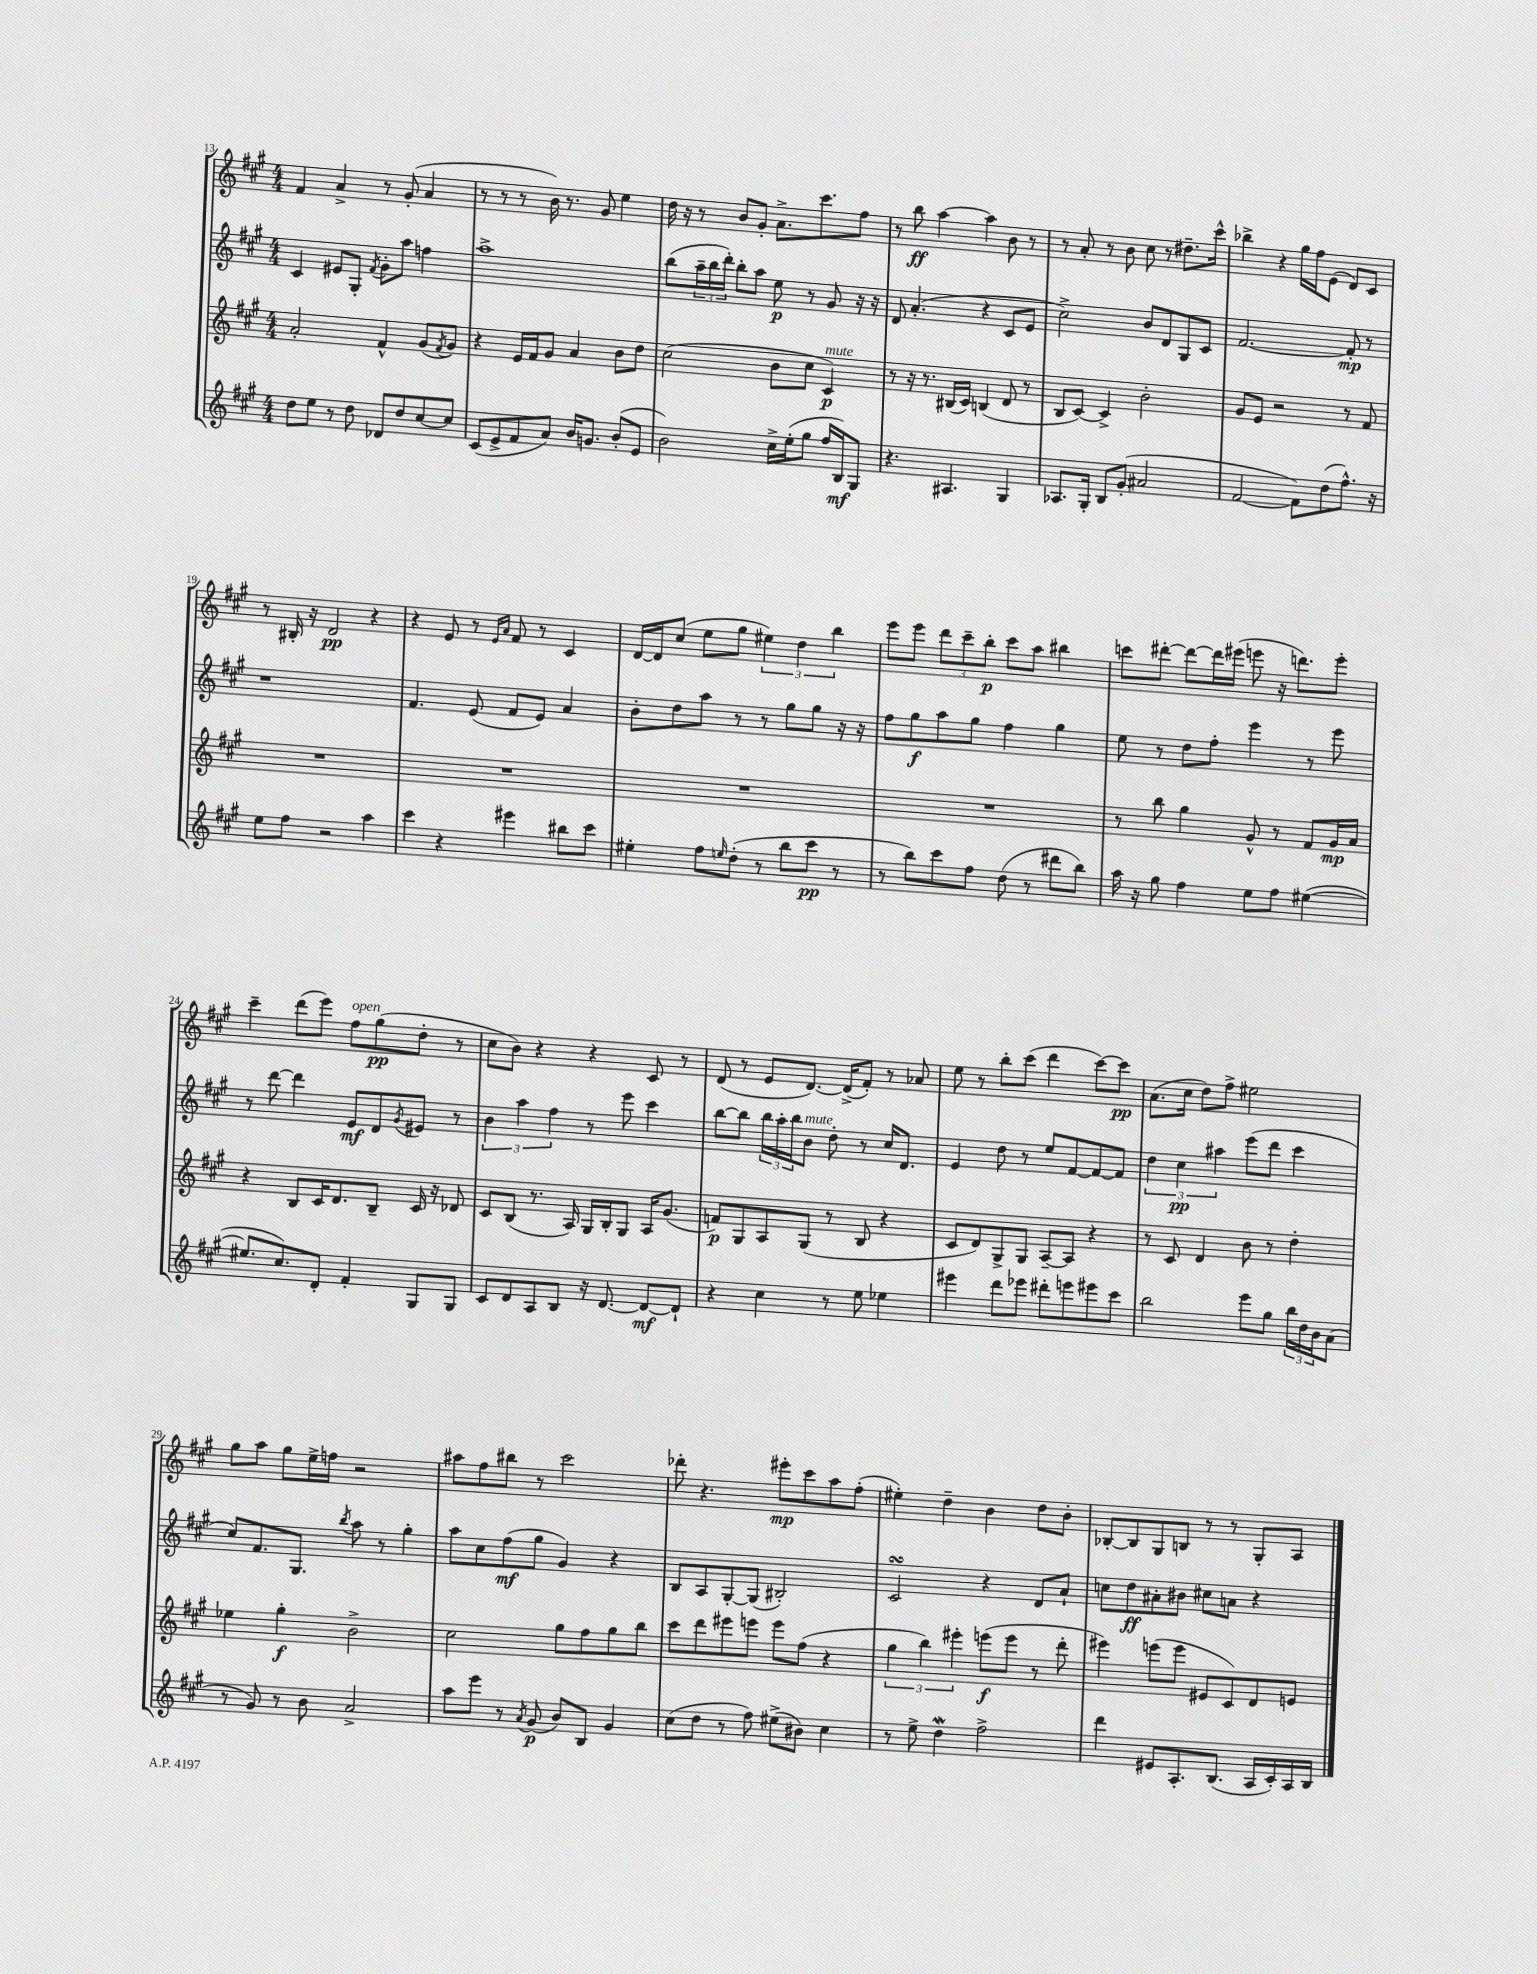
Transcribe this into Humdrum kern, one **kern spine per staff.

**kern	**kern	**kern	**kern
*staff4	*staff3	*staff2	*staff1
*clefG2	*clefG2	*clefG2	*clefG2
*k[f#c#g#]	*k[f#c#g#]	*k[f#c#g#]	*k[f#c#g#]
*M4/4	*M4/4	*M4/4	*M4/4
8dd\L	2a'/	4c#/	4f#/
8ee\J	.	.	.
8r	.	8e#/L	4a^/
8dd\	.	8G#'/J	.
.	.	8qf#/	.
8d-/L	4f#^^/	8g#'\L	8r
8dd/	.	8aa\J	(8g#'/
[8cc#/	(8g#/L	4ff\	4a/
.	8qf#/	.	.
8cc#/]J	8g#/J)	.	.
=	=	=	=
(8c#/L	4r	1aa^	8r
8e^/	.	.	8r
8f#/	16e/LL	.	8r
.	16f#/J	.	.
8a/J)	8g#/J	.	16b\)
.	.	.	8.r
16b/LK	4a/	.	.
8.g/J	.	.	.
.	.	.	8g#/
(8b'/L	8b\L	.	4ee\
8e/J	8dd\J	.	.
=	=	=	=
2b\)	(2cc#\	(8bb\L	16dd\
.	.	.	16r
.	.	24aa~\L	8r
.	.	24bb\	.
.	.	24ddd'\JJ)	.
.	.	8bb'\L	8b/L
.	.	8aa\J	8g#'/J
16cc#^\LL	8b\L	8ee\	8.a^\L
(16ee'\J	.	.	.
8gg#\J	8cc#\J	8r	.
.	.	.	8.ccc#\
16ff#/LL	4c#/)	8g#/	.
16B/J)	.	.	.
8G#/J	.	16r	8ff#\J
.	.	16r	.
=	=	=	=
4.r	8r	8d/	8r
.	16r	(4.a'/	8bb\
.	8.r	.	.
.	.	.	[4aa\
4.A#/	(16B#/LL	.	.
.	16c#/JJ)	.	.
.	(4B/	4r	4aa\]
4G#/	8d/	8c#/L	8b\
.	8r	8e/J	8r
=	=	=	=
8.A-/L	8B/L	2cc#^\)	8r
.	[8c#/J)	.	8a'/
16G#'/Jk	.	.	.
8B/L	4c#^/]	.	8r
(8g#'/J	.	.	8b\
2a#/	2b'\	8b/L	8cc#\
.	.	8d/	8r
.	.	8G#/	8.dd#~\L
.	.	8c#/J	.
.	.	.	16ccc#^^\Jk
=	=	=	=
[2f#/	8g#/L	[2.f#/	4bb-^\
.	8e/J	.	.
.	2r	.	4r
8f#\]L)	.	.	16gg#\LL
.	.	.	16ff#\J
(8dd\	.	.	(8e\J
8.ff#^^\J)	8r	8f#'/]	8d/L)
.	8f#/	8r	8c#/J
16r	.	.	.
=	=	=	=
8ee\L	1r	1r	8r
8ff#\J	.	.	16B#'/
.	.	.	16r
2r	.	.	2d/
4aa\	.	.	4r
=	=	=	=
4ccc#\	1r	4.f#/	4r
4r	.	.	8e/
.	.	(8e/	8r
.	.	.	16qqe/LL
.	.	.	16qqa/JJ
4eee#\	.	8f#/L	8f#/
.	.	8e/J)	8r
8bb#\L	.	4a/	4c#/
8ccc#\J	.	.	.
=	=	=	=
4ee#'\	1r	8b'\L	[16d/LL
.	.	.	16d/]J
.	.	8dd\	(8cc#/J
8ff#\L	.	8aa\J	8ee\L
16qqee/	.	.	.
(8dd'\J	.	8r	8gg#\J
8r	.	8r	6ee#\)
8bb\L	.	8gg#\L	.
.	.	.	6dd\
8ccc#\J	.	8gg#\J	.
.	.	.	6bb\
8r	.	16r	.
.	.	16r	.
=	=	=	=
8r	1r	8ff#\L	8eee\L
8bb\L)	.	8gg#\	8eee\J
8ccc#\	.	8aa\	12ddd\L
.	.	.	12ccc#~\
8ff#\J	.	8gg#\J	.
.	.	.	12bb'\J
(8dd\	.	4ff#\	8ccc#\L
8r	.	.	8aa\J
8ddd#\L	.	4gg#\	4bb#\
8bb\J)	.	.	.
=	=	=	=
16aa\	8r	8ee\	8ccc\L
16r	.	.	.
8gg#\	8bb\	8r	[8ddd#'\J
4ff#\	4gg#\	8dd\L	8ddd#\_L
.	.	8ff#'\J	16ddd#\]L
.	.	.	(16eee#\JJ
8ee\L	8g#^^/	4eee\	8eee\
8ff#\J	8r	.	16r
.	.	.	8.ddd\L)
([4ee#\	8f#/L	8r	.
.	16g#/L	8eee\	8eee'\J
.	16a/JJ	.	.
=	=	=	=
8.ee#/]L	4r	8r	4ccc#~\
.	.	[8ddd\	.
8.cc#/)	.	.	.
.	8B/L	4ddd\]	(8ddd\L
8d'/J	16c#/K	.	8eee\J)
.	8.d/	.	.
4f#'/	.	8e/L	8ff#\L
.	8B~/J	8d/	(8gg#\
.	.	8qg#/	.
8G#/L	16c#/	8e#/J	8dd'\J
.	16r	.	.
8G#/J	8d-/	8r	8r
=	=	=	=
8c#/L	8c#/L	6b\	8cc#\L
8d/	(8B/J	.	8b\J)
.	.	6aa\	.
8A/	8.r	.	4r
.	.	6ff#\	.
8B/J	.	.	.
.	16A/)	.	.
16r	16G#/LL	8r	4r
[8.d/	16B'/J	.	.
.	8G#/J	8eee\	.
8d/_L	16A/LK	4ccc#\	8c#/
.	(8.g#/J	.	.
8d`/]J	.	.	8r
=	=	=	=
4r	8f/L)	[8bb\L	(8d/
.	8G#/	8bb\]J	8r
4cc#\	8A/	24bb\LL	8e/L
.	.	24aa'\	.
.	.	24bb\J	.
.	(8G#/J	8b\J	[8.d/J)
8r	8r	8dd'\	.
.	.	.	(16d^/]LK
8ee\	8B/	8r	8f#'/J)
4ee-\	4r	16cc#/LK	8r
.	.	8.d/J	.
.	.	.	8a-/
=	=	=	=
4eee#\	8c#/L	4e/	8ee\
.	8d/)	.	8r
8ddd\L	8G#^/	8dd\	8bb'\L
8eee-\J	8G#/J	8r	(8ccc#\J
8ddd#'\L	[8A~/L	8ee/L	4ddd\
8eee\	8A/]J	[8f#/	.
8eee#\	4r	8f#/_	[8ccc#\L)
8ccc#\J	.	8f#/]J	8ccc#\]J
=	=	=	=
2bb\	8r	6dd\	(8.a\L
.	8c#/	.	.
.	.	6cc#\	.
.	.	.	16cc#\Jk
.	4d/	.	8dd\L)
.	.	6aa#\	.
.	.	.	8ff#^\J
8eee\L	8b\	(8eee\L	2ee#\
8gg#\J	8r	8ddd\J	.
24bb\LL	4dd'\	4ccc#\	.
24dd\	.	.	.
24b\J	.	.	.
(8a\J	.	.	.
=	=	=	=
8r	4ee-\	8cc#/L)	8gg#\L
8g#/)	.	8.f#/	8aa\J
8r	4gg#'\	.	8gg#\L
.	.	8.G#/J	.
8b\	.	.	16ee^\L
.	.	.	16ff\JJ
.	.	8qbb/	.
2a^/	2b^\	8aa\	2r
.	.	8r	.
.	.	4gg#'\	.
=	=	=	=
8aa\L	2cc#\	8aa\L	8aa#\L
8eee\J	.	8cc#\	8ff#\
8r	.	(8ff#\	8bb#\J
8qa/	.	.	.
(8g#/	.	8gg#\J	8r
8b/L)	8gg#\L	4g#/)	2ccc#\
8B/J	8ff#\	.	.
4g#/	8gg#\	4r	.
.	8bb\J	.	.
=	=	=	=
(8cc#\L	8ccc#\L	8B/L	8ddd-'\
8dd\J	8ddd\	8A/	4.r
8r	8eee#\	[8G#'/	.
8ff#\)	8eee\J	(8G#/]J	.
(8ee#^\L	8eee\L	2B#'/)	8eee#'\L
8b#\J)	(8ff#\J	.	8ccc#\
4cc#\	4r	.	8aa\
.	.	.	(8ff#'\J
=	=	=	=
8r	6gg#\	2c#/	4ee#'\)
8ee^\	.	.	.
.	6bb\)	.	.
4dd\	.	.	4dd~\
.	6eee#'\	.	.
2ff#^\	(8eee\L	4r	4b\
.	8eee\J	.	.
.	8r	8d/L	8dd\L
.	8ddd'\	8a`/J	8b'\J
=	=	=	=
4ddd\	4eee#\)	8cc\L	[8B-'/L
.	.	8dd\	8B-/]
8e#/L	(8eee\L	8a#'\	8G#/
8.A'/	8eee\J	8b#\J	8B/J
.	8e#/L	8cc#\L	8r
(8.B/J	.	.	.
.	8c#/)	8a\J	8r
16A/LL	8d/	4r	8G#'/L
16c#'/)	.	.	.
16A/	8e/J	.	8A/J
16B/JJ	.	.	.
==	==	==	==
*-	*-	*-	*-
